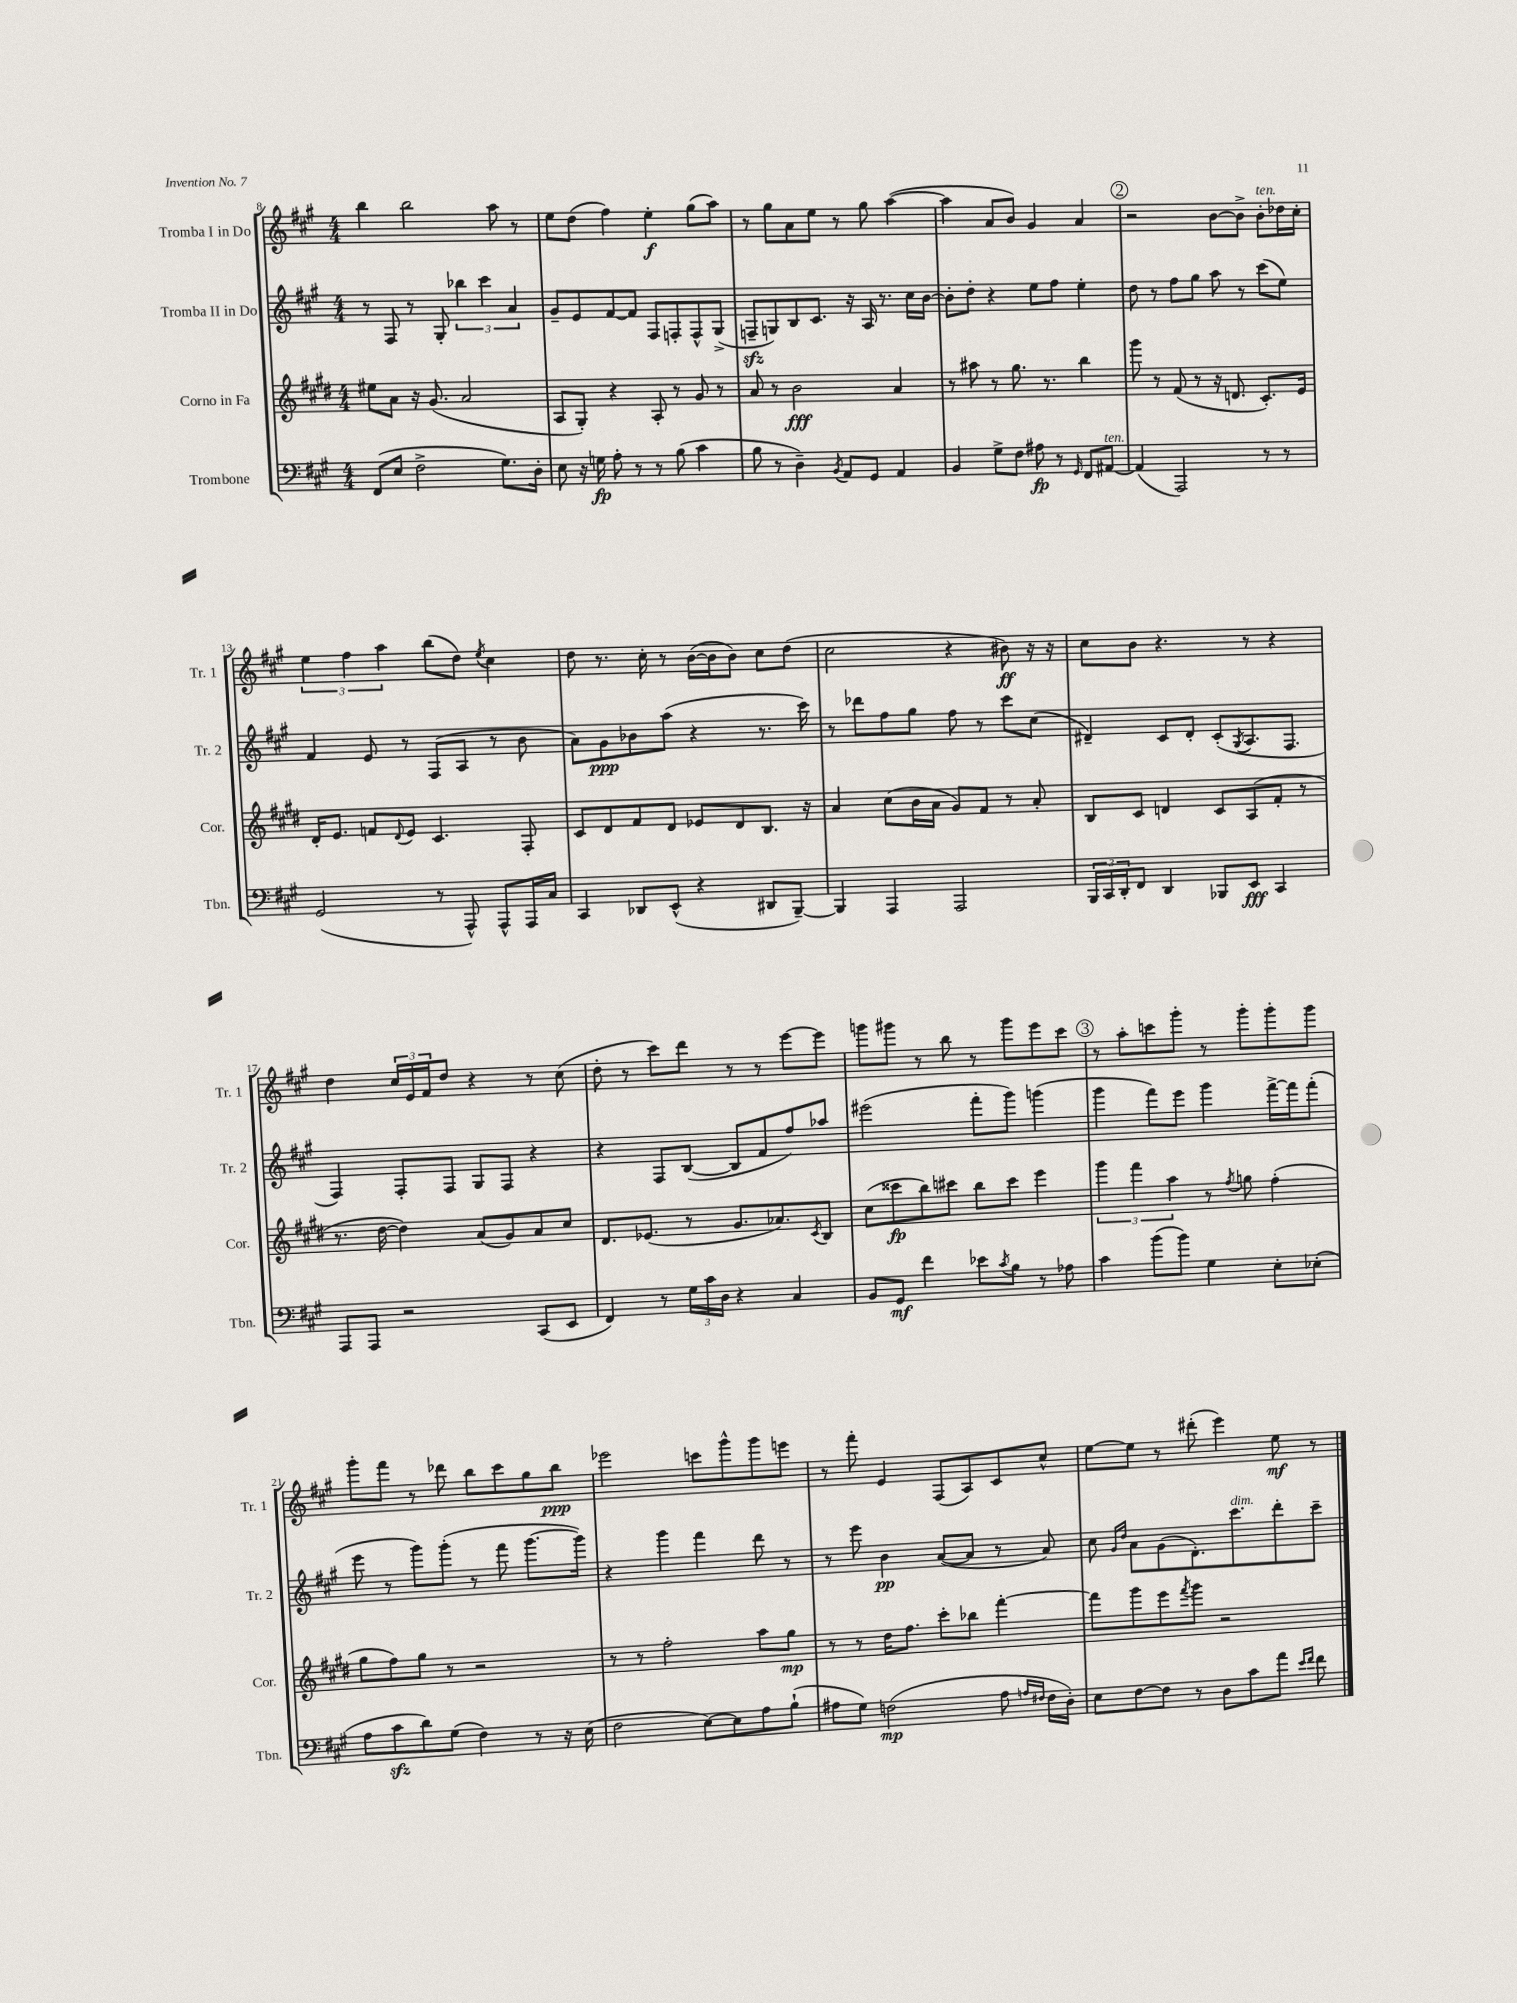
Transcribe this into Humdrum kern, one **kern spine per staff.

**kern	**kern	**kern	**kern
*staff4	*staff3	*staff2	*staff1
*clefF4	*clefG2	*clefG2	*clefG2
*k[f#c#g#]	*k[f#c#g#d#]	*k[f#c#g#]	*k[f#c#g#]
*M4/4	*M4/4	*M4/4	*M4/4
(8FF#	8ee#	8r	4bb
8E	8a	8F#	.
2F#^	16r	8r	2bb
.	(8.g#	.	.
.	.	8G#'	.
.	2a	6bb-	.
.	.	6ccc#	.
8.G#)	.	.	8aa
.	.	6a	.
.	.	.	8r
16D'	.	.	.
=	=	=	=
8E	8A	8g#~	8ee
16r	8G#')	8e	(8dd
16G	.	.	.
8A'	4r	[8f#	4ff#)
8r	.	8f#]	.
8r	8A'	8F#	4ee'
(8B	8r	8F'	.
4c#	8g#	8F^^	(8gg#
.	8r	(8G#^	8aa)
=	=	=	=
8B	8a	8F~	8r
8r	8r	8G)	8gg#
4D~)	2b	8B	8a
.	.	8.c#	8ee
8qBB	.	.	.
8AA	.	.	8r
.	.	16r	.
8GG#	.	16A	8gg#
.	.	8.r	.
4AA	4a	.	([4aa
.	.	16cc#	.
.	.	[16b	.
=	=	=	=
4BB	8r	8b']	4aa]
.	8aa#	8dd'	.
8G#^	8r	4r	8a
8F#	8.gg#	.	8b)
8A#	.	8ee	4g#
.	8.r	.	.
8r	.	8ff#	.
16qqGG#	.	.	.
8FF#	4bb	4ee'	4a
[8AA#	.	.	.
=	=	=	=
(4AA#]	8ggg#	8dd	2r
.	8r	8r	.
2AAA)	(8f#	8ff#	.
.	8r	8gg#	.
.	16r	8aa	[8b
.	8.d	.	.
.	.	8r	8b^]
8r	8.c#')	(8ccc#	8b'
8r	.	8ee)	16dd-
.	16e	.	16cc#'
=	=	=	=
(2GG#	16d#'	4f#	6ee
.	8.e	.	.
.	.	.	6ff#
.	8f	8e	.
.	.	.	6aa
.	8qqd#	.	.
.	8e	8r	.
8r	4.c#	(8F#	(8bb
8AAA^^)	.	8A	8dd)
.	.	.	8qee
8AAA^^	.	8r	4cc#
16AAA	8F#'	8b	.
16C#	.	.	.
=	=	=	=
4CC#	8c#	8a)	8dd
.	8d#	8g#	8.r
8DD-	8f#	8b-	.
.	.	.	16cc#'
(8EE^^	8d#	(8aa	8r
4r	8e-	4r	([16b
.	.	.	16b]
.	8d#	.	8b)
8DD#	8.B	8.r	8cc#
[8BBB~)	.	.	(8dd
.	16r	16ccc#)	.
=	=	=	=
4BBB]	4a	8r	2cc#
.	.	8ddd-	.
4AAA	(8cc#	8ff#	.
.	16b	8gg#	.
.	16a	.	.
2AAA	8g#)	8ff#	4r
.	8f#	8r	.
.	8r	8ccc#	8b#)
.	8a'	(8cc#	16r
.	.	.	16r
=	=	=	=
24BBB	8B	4d#~)	8cc#
24CC#	.	.	.
24DD'	.	.	.
8FF#	8c#	.	8b
4DD	4d	8c#	4.r
.	.	8d#'	.
8BBB-	8c#	(8c#'	.
.	.	8qG#	.
8EE	(8A	8.A	8r
4CC#	8f#'	.	4r
.	.	8.F#	.
.	8r	.	.
=	=	=	=
8AAA	8.r	4F#)	4dd
8AAA	.	.	.
.	[16dd#	.	.
2r	4dd#])	8F#'	24cc#
.	.	.	24e
.	.	.	24f#
.	.	8F#	8dd
.	(8a	8G#	4r
.	8g#)	8F#	.
(8CC#	8a	4r	8r
8EE	8cc#	.	(8cc#
=	=	=	=
4FF#)	8.d#	4r	8dd'
.	.	.	8r
.	(8.e-	.	.
8r	.	8F#	8ccc#)
24G#	8r	([8B	8ddd
24c#	.	.	.
24D	.	.	.
4r	8.g#	8B]	8r
.	.	8f#	8r
.	8.a-)	.	.
4C#	.	8ff#)	[8eee
.	8qc#	.	.
.	8B	8aa-	8eee]
=	=	=	=
8BB	(8cc#	(2eee#	8ggg
8GG#	8ccc##	.	8ggg#
4f#	8bb)	.	8r
.	8ccc#	.	8bb
8e-	8bb	8fff#'	8r
8qc#	.	.	.
8B	8ccc#	8ggg#)	8ggg#
8r	4eee	(4ggg	8eee
8A-	.	.	8ccc#
=	=	=	=
4c#	6ggg#	4ggg#	8r
.	.	.	8aa'
.	6fff#	.	.
(8b	.	8fff#)	8ccc
.	6aa	.	.
8b)	.	8eee	8ggg#'
4G#	8r	4ggg#	8r
.	8qff#	.	.
.	8gg	.	8ggg#'
8E'	(4ff#'	[16fff#^	8ggg#'
.	.	16fff#]	.
(8E-'	.	(8fff#'	8ggg#
=	=	=	=
8A	8gg#	8eee	8ggg#'
8c#	8ff#)	8r	8fff#
8d)	8gg#	8ggg#)	8r
(8G#	8r	(8ggg#'	8ddd-
4F#)	2r	8r	8bb
.	.	8fff#	8ccc#
8r	.	[8.ggg#	8gg#
16r	.	.	8bb
(16E	.	16ggg#])	.
=	=	=	=
2F#	8r	4r	2eee-
.	8r	.	.
.	2ff#'	4ggg#	.
[8E)	.	4fff#	8ccc
8E]	.	.	8ggg#^^
8A	8aa	8ddd	8ggg#
(8B`	8gg#	8r	8eee
=	=	=	=
8A#	8r	8r	8r
8G#)	8r	8eee	8fff#'
(2F	16dd#	4b	4e
.	8.ff#	.	.
.	8ccc#'	([8a	(8F#
.	8bb-	8a]	8A)
8A#	[4fff#'	8r	8c#
16qqA	.	.	.
16qqF#	.	.	.
16F#	.	8a)	8cc#^^
16D')	.	.	.
=	=	=	=
8E	8fff#]	8cc#	[8ee
.	.	16qqg#	.
.	.	16qqdd	.
[8F#	8ggg#	8a	8ee]
8F#]	8eee	(8g#	8r
.	8qfff#	.	.
8r	8ggg#	8.d')	(8ddd#'
8D	2r	.	4eee)
.	.	8.ccc#	.
8c#	.	.	.
8a	.	8ddd'	8ee
16qqe	.	.	.
16qqf#	.	.	.
8f#	.	8ccc#~	8r
==	==	==	==
*-	*-	*-	*-
